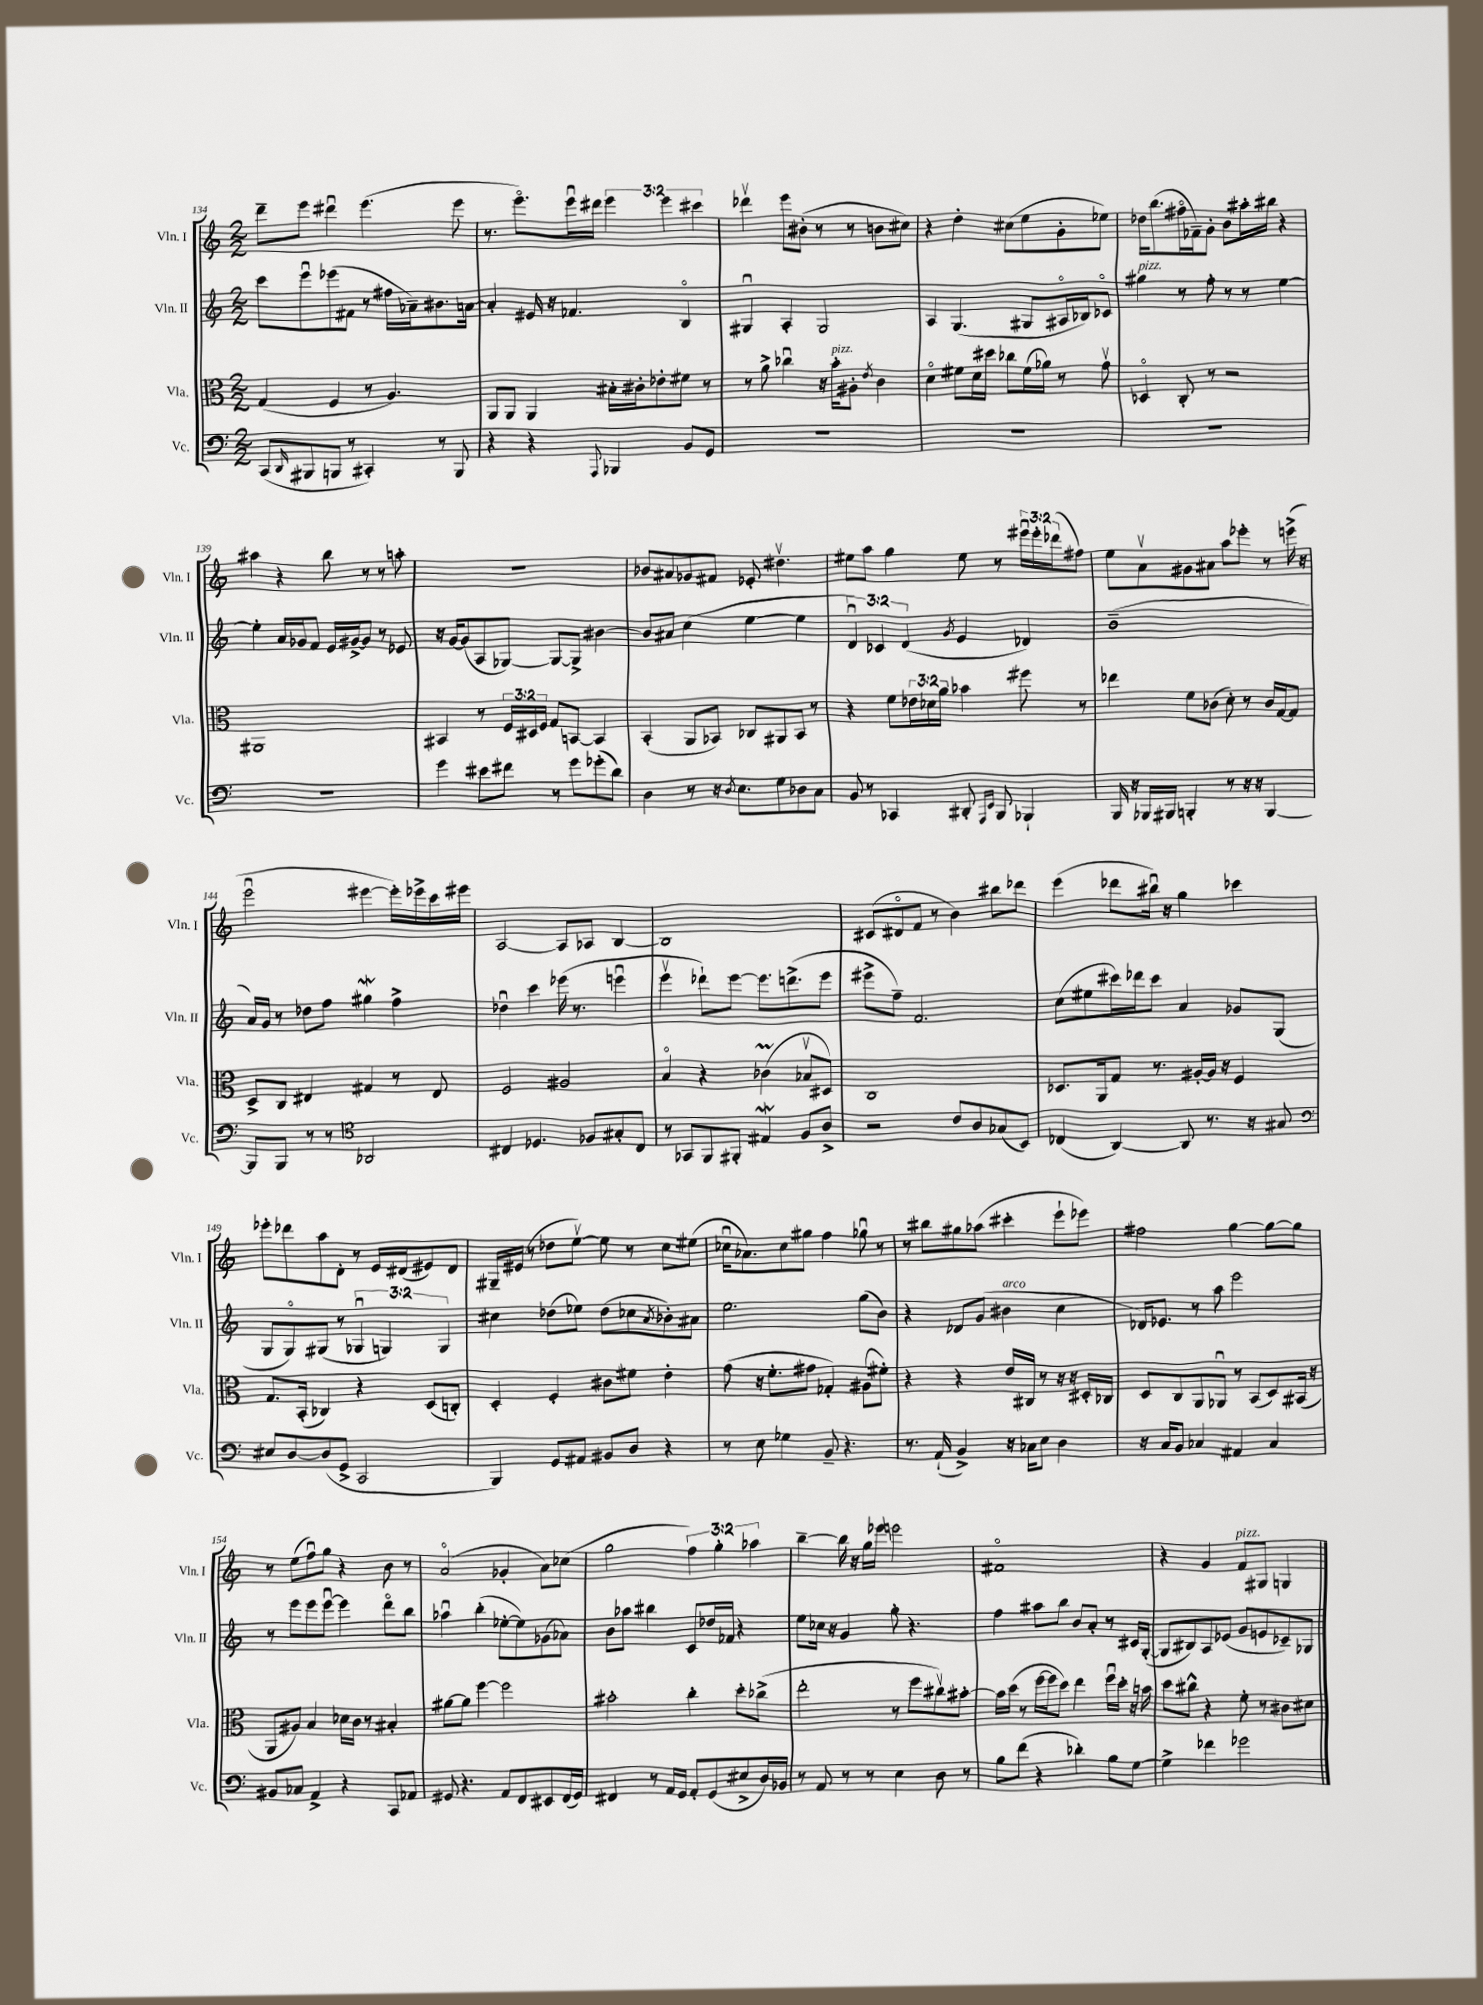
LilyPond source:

<<
\new StaffGroup <<
\new Staff = "s0" \with { instrumentName = "Vln. I" shortInstrumentName = "Vln. I" } {
    \clef treble \key c \major \numericTimeSignature \time 2/2 \override Staff.TupletNumber.text = #tuplet-number::calc-fraction-text
    d'''8-- e'''8 dis'''4\downbow e'''4.( e'''8 |
    r8. e'''8.\flageolet) e'''16\downbow dis'''16 \tuplet 3/2 { e'''4 e'''4 cis'''4 } |
    des'''4\upbow e'''8 bis'8-.( r8 r8 b'8 cis''8) |
    r4 d''4-. cis''8( e''8 g'8-. ees''8) |
    des''16 b''8.( fis''16\flageolet fes'16--) g'8-. b'8 ais''16-. bis''16 r4 |
    ais''4 r4 b''8 r8 r8 a''8-. |
    R1 |
    bes'8 ais'8 ges'8 fis'8 ees'8-. dis''4.\upbow |
    eis''8 a''8 g''4 eis''8 r8 \tuplet 3/2 { eis'''16\downbow eis'''16-. des'''16( } fis''8) |
    e''8 a'8\upbow gis'8 ais'8 a''8 ees'''8-. r8 e'''16->( r16 |
    e'''2\downbow eis'''4~ eis'''16-.) ees'''16-> c'''16 eis'''16 |
    a2~ a8 aes8 b4~ |
    b1 |
    cis'8( dis'8\flageolet f'8 r8 b'4) bis''8 des'''8 |
    e'''4( des'''8 bis''16\downbow) r16 g''4 ces'''4 |
    ees'''8-. des'''8 a''8 d'8-. r8 e'16 dis'16( eis'8) dis'8 |
    gis16-- eis'16( r8 des''8 e''8~\upbow) e''8 r8 c''8 eis''8( |
    ces''16\downbow aes'8.) ces''8 gis''8 f''4 ges''8\downbow r8 |
    r8 bis''8 gis''8 aes''8( cis'''4-. e'''8-! ees'''8) |
    fis''2 g''4~ g''8~ g''8 |
    r8 e''8( f''8\downbow) g''8 r4 b'8 r8 |
    a'2\flageolet( ges'4-. a'8) ces''8( |
    g''2 \tuplet 3/2 { f''4) g''4-. aes''4 } |
    b''4~-- b''16 r16 g''16 ees'''16 e'''2 |
    fis'1\flageolet |
    r4 g'4 f'8^\markup { \italic "pizz." } gis8 g4 \bar "|." |
}
\new Staff = "s1" \with { instrumentName = "Vln. II" shortInstrumentName = "Vln. II" } {
    \clef treble \key c \major \numericTimeSignature \time 2/2 \override Staff.TupletNumber.text = #tuplet-number::calc-fraction-text
    c'''8 e'''8\downbow ees'''8( fis'8 r8 fis''16 aes'16--) bis'8. a'16~ |
    a'4-. eis'16 r16 fes'4. b4\flageolet |
    gis4\downbow a4-. gis2 |
    a4 g4.( gis8 ais16\flageolet bes16) ces'8\flageolet |
    gis''4^\markup { \italic "pizz." } r8 f''8-. r8 r8 e''4~ |
    e''4-. a'16 ges'16 f'8 e'16 gis'16~-> gis'8 r8 ees'8 |
    r16 g'16~ g'8( a8 ges8~) ges8~ ges8-> bis'4~ |
    bis'8 ais'8 c''4( e''4~ e''4 |
    \tuplet 3/2 { d'4\downbow) ces'4 d'4( } \acciaccatura { g'8 } e'4 des'4) |
    b'1--( |
    a'16) g'16 r8 des''8 f''8 gis''4\mordent f''4-> |
    des''4\downbow c'''4 ees'''16( r8. e'''4\downbow |
    e'''4\upbow des'''8-!) e'''8~ e'''8. d'''8.->( e'''8 |
    eis'''8-> f''8--) f'2. |
    c''8( eis''8 cis'''16) des'''16 cis'''8 a'4 ges'8 g8( |
    g8 g8\flageolet) gis8( r8 \tuplet 3/2 { ges4\downbow g4) g4 } |
    cis''4 des''8( ees''8) des''8( ces''8 \acciaccatura { a'8 } bes'8-.) ais'8 |
    e''2. g''8( b'8) |
    r4 des'8 g'8( bis'4^\markup { \italic "arco" } c''4 |
    des'16) ees'8. r8 a''8 e'''2 |
    r8 e'''8 e'''8 e'''8~\downbow e'''4 d'''8\flageolet b''8 |
    aes''4\downbow b''4-.( ees''8~-. ees''8) ges'8( aes'8) |
    b'8 aes''8 bis''4 c'8 des''16 fes'16 r4 |
    e''8 ces''16 r16 g'4 g''8-. r4. |
    f''4 ais''8 b''8 b'8 a'8-. r8 cis'16 g16~-.( |
    g8 bis8) a8 ees'8( g'8 e'8 ces'8--) ges8 \bar "|." |
}
\new Staff = "s2" \with { instrumentName = "Vla." shortInstrumentName = "Vla." } {
    \clef alto \key c \major \numericTimeSignature \time 2/2 \override Staff.TupletNumber.text = #tuplet-number::calc-fraction-text
    g4( f4 r8 a4.) |
    a,8 a,8 a,4 bis16-. cis'16-. ees'8-. fis'8 r8 |
    r8 a'8-> ces''4\downbow r16 b'16-.^\markup { \italic "pizz." } ais8-. \acciaccatura { e'8 } c'4 |
    d'4\flageolet fis'8 d'16 dis''16 ces''8 fis'16( aes'16) r8 g'8\upbow |
    des4\flageolet c8-. r8 r2 |
    ais,1 |
    bis,4 r8 \tuplet 3/2 { f16 dis16 f16 } g8 b,8~ b,4 |
    b,4-.( a,8 bes,8) ces8 ais,8 bes,8 r8 |
    r4 f'8 \tuplet 3/2 { ees'16 des'16 a'16 } bes'4 fis''8 r8 |
    ees''4 f'8 ces'8( d'8-.) r8 ces'16 g16~ g8 |
    d8-> c8 eis4 gis4 r8 eis8 |
    f2 ais2 |
    b4\flageolet r4 ces'4\prall( bes8\upbow dis8) |
    c1 |
    des8. a,16 g8 r8. ais16~-. ais16 r16 f4 |
    g8. b,16-.( ces4) r4 d8( c8-.) |
    d4-. f4-. cis'8 fis'8 e'4-. |
    g'8( r16 f'8.-. gis'8 ges4-.) ais8( fis'8-.) |
    r4 r4 e'16 cis16 r8 r16 r16 dis16-. ces16 |
    d8 c8 a,8 aes,8\downbow r8 b,8( d8) bis,16( r16 |
    a,8 ais8) b4 des'16 c'16 r8 bis4-. |
    ais'8~ ais'8 f''4~ f''2 |
    bis'2-. c''4-. d''8-. ces''8->( |
    e''2-. r8 f''8 cis''8\upbow) bis'8~-. |
    bis'16 d''16( r8 f''16~ f''16 d''8) e''4 f''16\downbow d''16-. r16 b'16 |
    d''8 cis''8-^ r4 f'8-. r8 cis'8 dis'8 \bar "|." |
}
\new Staff = "s3" \with { instrumentName = "Vc." shortInstrumentName = "Vc." } {
    \clef bass \key c \major \numericTimeSignature \time 2/2
    c,8( \grace { d,16 } bis,,8 b,,8 r8 cis,4-.) r8 b,,8 |
    r4 r4 \appoggiatura { a,,8 } bes,,4 b,8 g,8 |
    R1 |
    R1 |
    R1 |
    R1 |
    g'4 eis'8 fis'8 r8 g'8 ges'8-.( d'8) |
    d4 r8 r16 \acciaccatura { d8 } e8. g8 des8 c8 |
    b,8 r8 ces,4 dis,8-. \grace { a,,16 e,16 } b,,8 bes,,4-! |
    b,,16 r16 bes,,16 bis,,16 b,,4-. r8 r16 r16 b,,4~ |
    b,,8 b,,8 r8 r8 \clef tenor aes,2 |
    cis4 des4. fes8 gis8-. cis8 |
    r8 ges,8 f,8 fis,8-. eis4\mordent f8 a8-> |
    r2 c'8 a8 ges8( b,8) |
    ces4( a,4~) a,8 r8. r16 gis8 |
    \clef bass eis8 d8~ d8( g,8-> c,2 |
    b,,4) g,8 ais,8 bis,8 d8 r4 |
    r8 e8 ges4 b,8-- r4. |
    r8. a,16-!( b,4->) r16 ces16 e8 d4 |
    r16 c16 b,8 ces4 ais,4 ces4 |
    bis,8 ces8 a,4-> r4 c,8 aes,8 |
    gis,8 r4. a,8 f,8 eis,8 f,16( gis,16) |
    fis,4 r8 a,16 g,16 a,8-. g,8( eis8-> d16) bes,16 |
    r8 a,8 r8 r8 e4 d8 r8 |
    b8 f'8( r4 des'4-.) b8 g8~ |
    g4-> fes'4 ges'2 \bar "|." |
}
>>
>>
\layout { \context { \Score currentBarNumber = #134 } }
